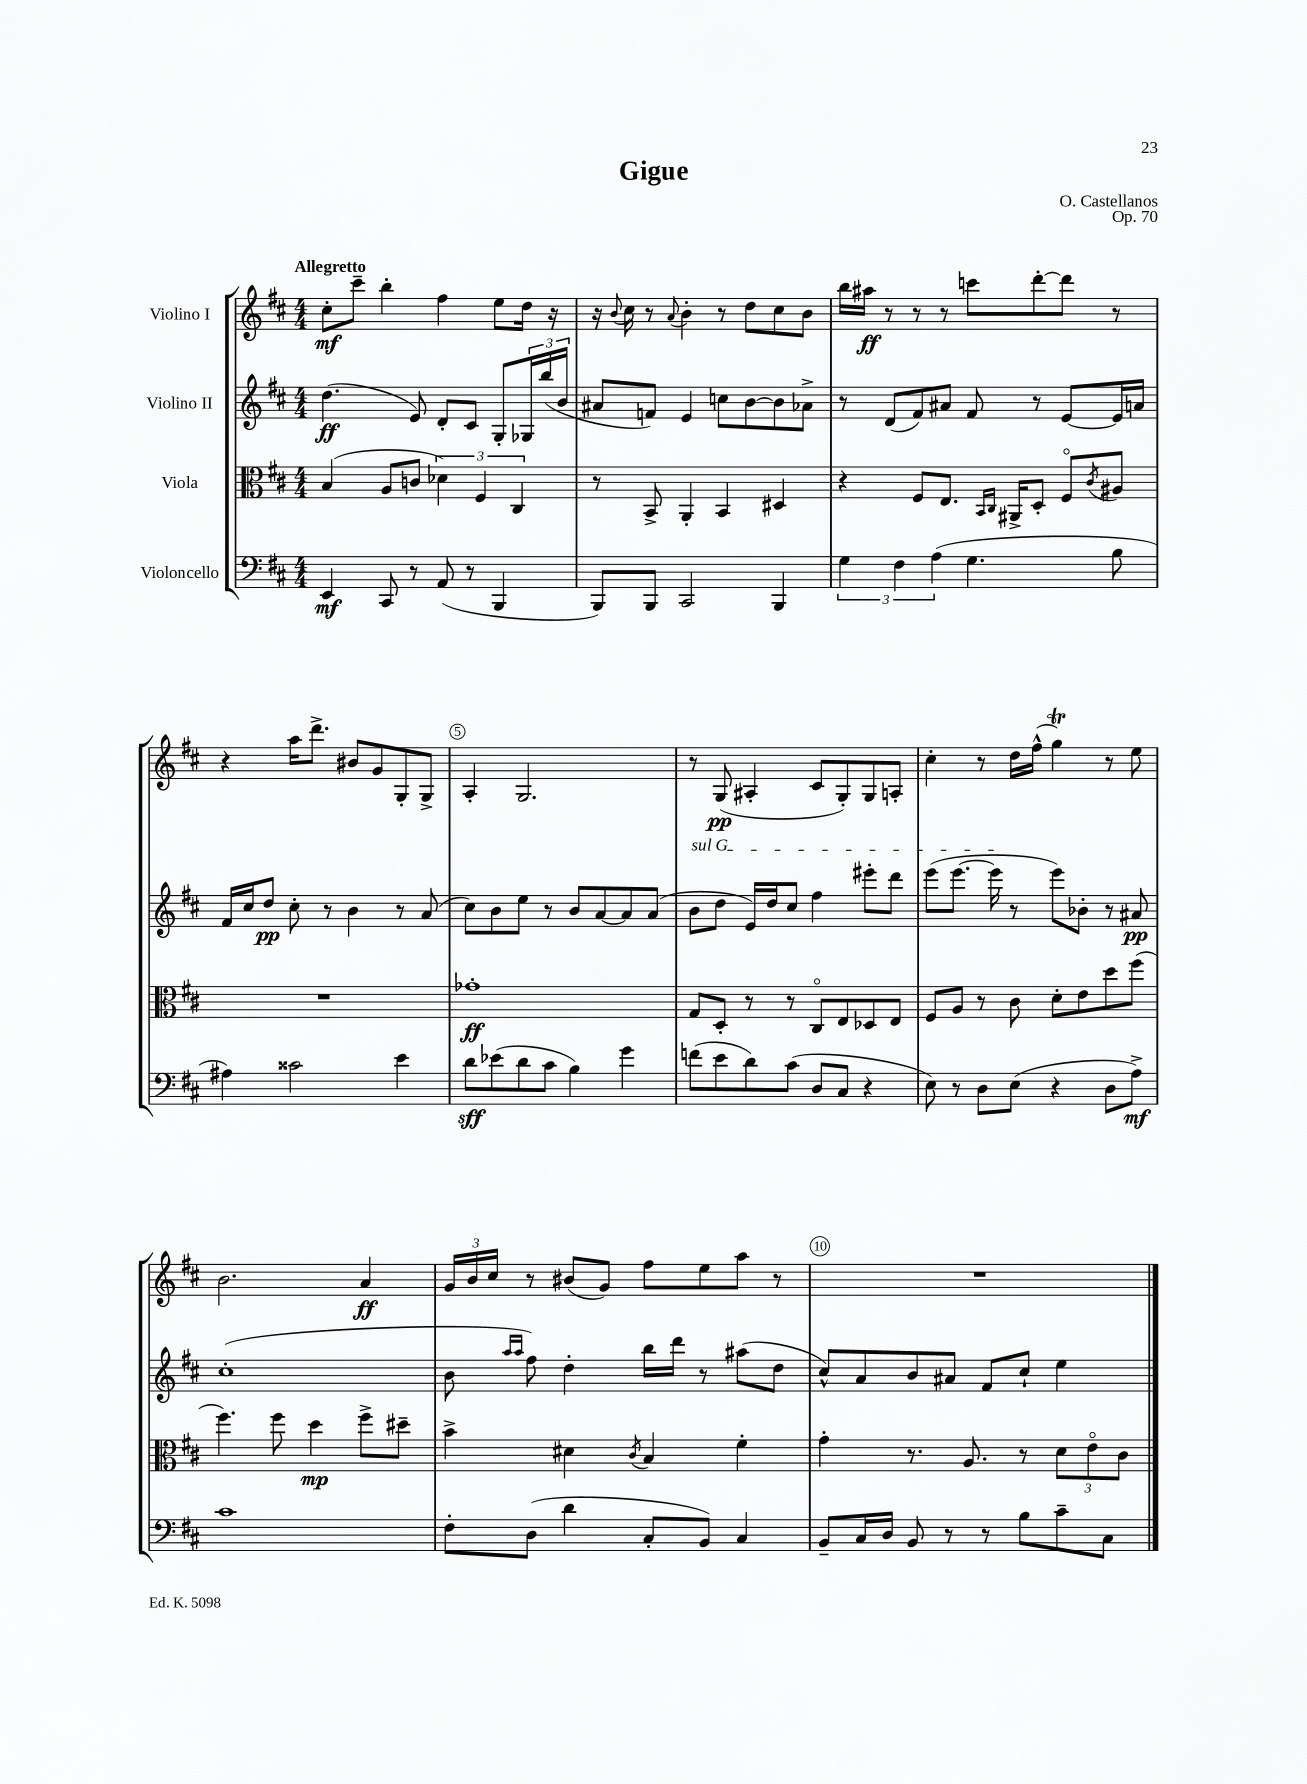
\header { title = "Gigue" composer = "O. Castellanos" opus = "Op. 70" }
<<
\new StaffGroup <<
\new Staff = "s0" \with { instrumentName = "Violino I" } {
    \clef treble \key d \major \numericTimeSignature \time 4/4 \tempo "Allegretto"
    cis''8-.\mf cis'''8-- b''4-. fis''4 e''8 d''16 r16 |
    r16 \appoggiatura { b'8 } cis''16 r8 \appoggiatura { a'8 } b'4-. r8 d''8 cis''8 b'8 |
    b''16 ais''16\ff r8 r8 r8 c'''8 d'''8~-. d'''8 r8 |
    r4 a''16 d'''8.-> bis'8 g'8 g8-. g8-> |
    a4-. g2. |
    r8 g8\pp( ais4-. cis'8 g8-.) g8 a8-. |
    cis''4-. r8 d''16 fis''16-^( g''4\trill) r8 e''8 |
    b'2. a'4\ff |
    \tuplet 3/2 { g'16 b'16 cis''16 } r8 bis'8( g'8) fis''8 e''8 a''8 r8 |
    R1 \bar "|." |
}
\new Staff = "s1" \with { instrumentName = "Violino II" } {
    \clef treble \key d \major \numericTimeSignature \time 4/4
    d''4.\ff( e'8) d'8-. cis'8 g8-. \tuplet 3/2 { ges16 b''16( b'16 } |
    ais'8 f'8) e'4 c''8 b'8~ b'8 aes'8-> |
    r8 d'8( fis'8) ais'8 fis'8 r8 e'8~ e'16 a'16 |
    fis'16 cis''16 d''8\pp cis''8-. r8 b'4 r8 a'8( |
    cis''8) b'8 e''8 r8 b'8 a'8~ a'8 a'8( |
    \once \override TextSpanner.bound-details.left.text = \markup { \italic "sul G" } b'8\startTextSpan d''8 e'16) d''16 cis''8 fis''4 eis'''8-. d'''8 |
    e'''8( e'''8.~ e'''16\stopTextSpan r8 e'''8) bes'8-. r8 ais'8\pp |
    cis''1-.( |
    b'8 \grace { a''16 a''16 } fis''8) d''4-. b''16 d'''16 r8 ais''8( d''8 |
    cis''8-^) a'8 b'8 ais'8 fis'8 cis''8-! e''4 \bar "|." |
}
\new Staff = "s2" \with { instrumentName = "Viola" } {
    \clef alto \key d \major \numericTimeSignature \time 4/4
    b4( a8 c'8 \tuplet 3/2 { des'4) fis4 cis4 } |
    r8 b,8-> a,4-. b,4 dis4 |
    r4 fis8 e8. \grace { b,16 cis16 } ais,16-> d8-. fis8\flageolet \acciaccatura { cis'8 } ais8 |
    R1 |
    ges'1-.\ff |
    g8 d8-. r8 r8 cis8\flageolet e8 des8 e8 |
    fis8 a8 r8 cis'8 d'8-. e'8 d''8 fis''8( |
    fis''4.) fis''8 d''4\mp fis''8-> dis''8-- |
    b'4-> dis'4 \acciaccatura { cis'8 } b4 fis'4-. |
    g'4-. r8. a8. r8 \tuplet 3/2 { d'8 e'8\flageolet cis'8 } \bar "|." |
}
\new Staff = "s3" \with { instrumentName = "Violoncello" } {
    \clef bass \key d \major \numericTimeSignature \time 4/4
    e,4\mf cis,8 r8 a,8( r8 b,,4 |
    b,,8) b,,8 cis,2 b,,4 |
    \tuplet 3/2 { g4 fis4 a4( } g4. b8 |
    ais4) cisis'2 e'4 |
    d'8\sff ees'8( d'8 cis'8 b4) g'4 |
    f'8( e'8 d'8) cis'8( d8 cis8 r4 |
    e8) r8 d8 e8( r4 d8 a8->\mf) |
    cis'1 |
    fis8-. d8( d'4 cis8-. b,8) cis4 |
    b,8-- cis16 d16 b,8 r8 r8 b8 cis'8-- cis8 \bar "|." |
}
>>
>>
\layout { \context { \Score \override BarNumber.break-visibility = ##(#f #t #t) barNumberVisibility = #(every-nth-bar-number-visible 5) \override BarNumber.stencil = #(make-stencil-circler 0.1 0.3 ly:text-interface::print) } }
